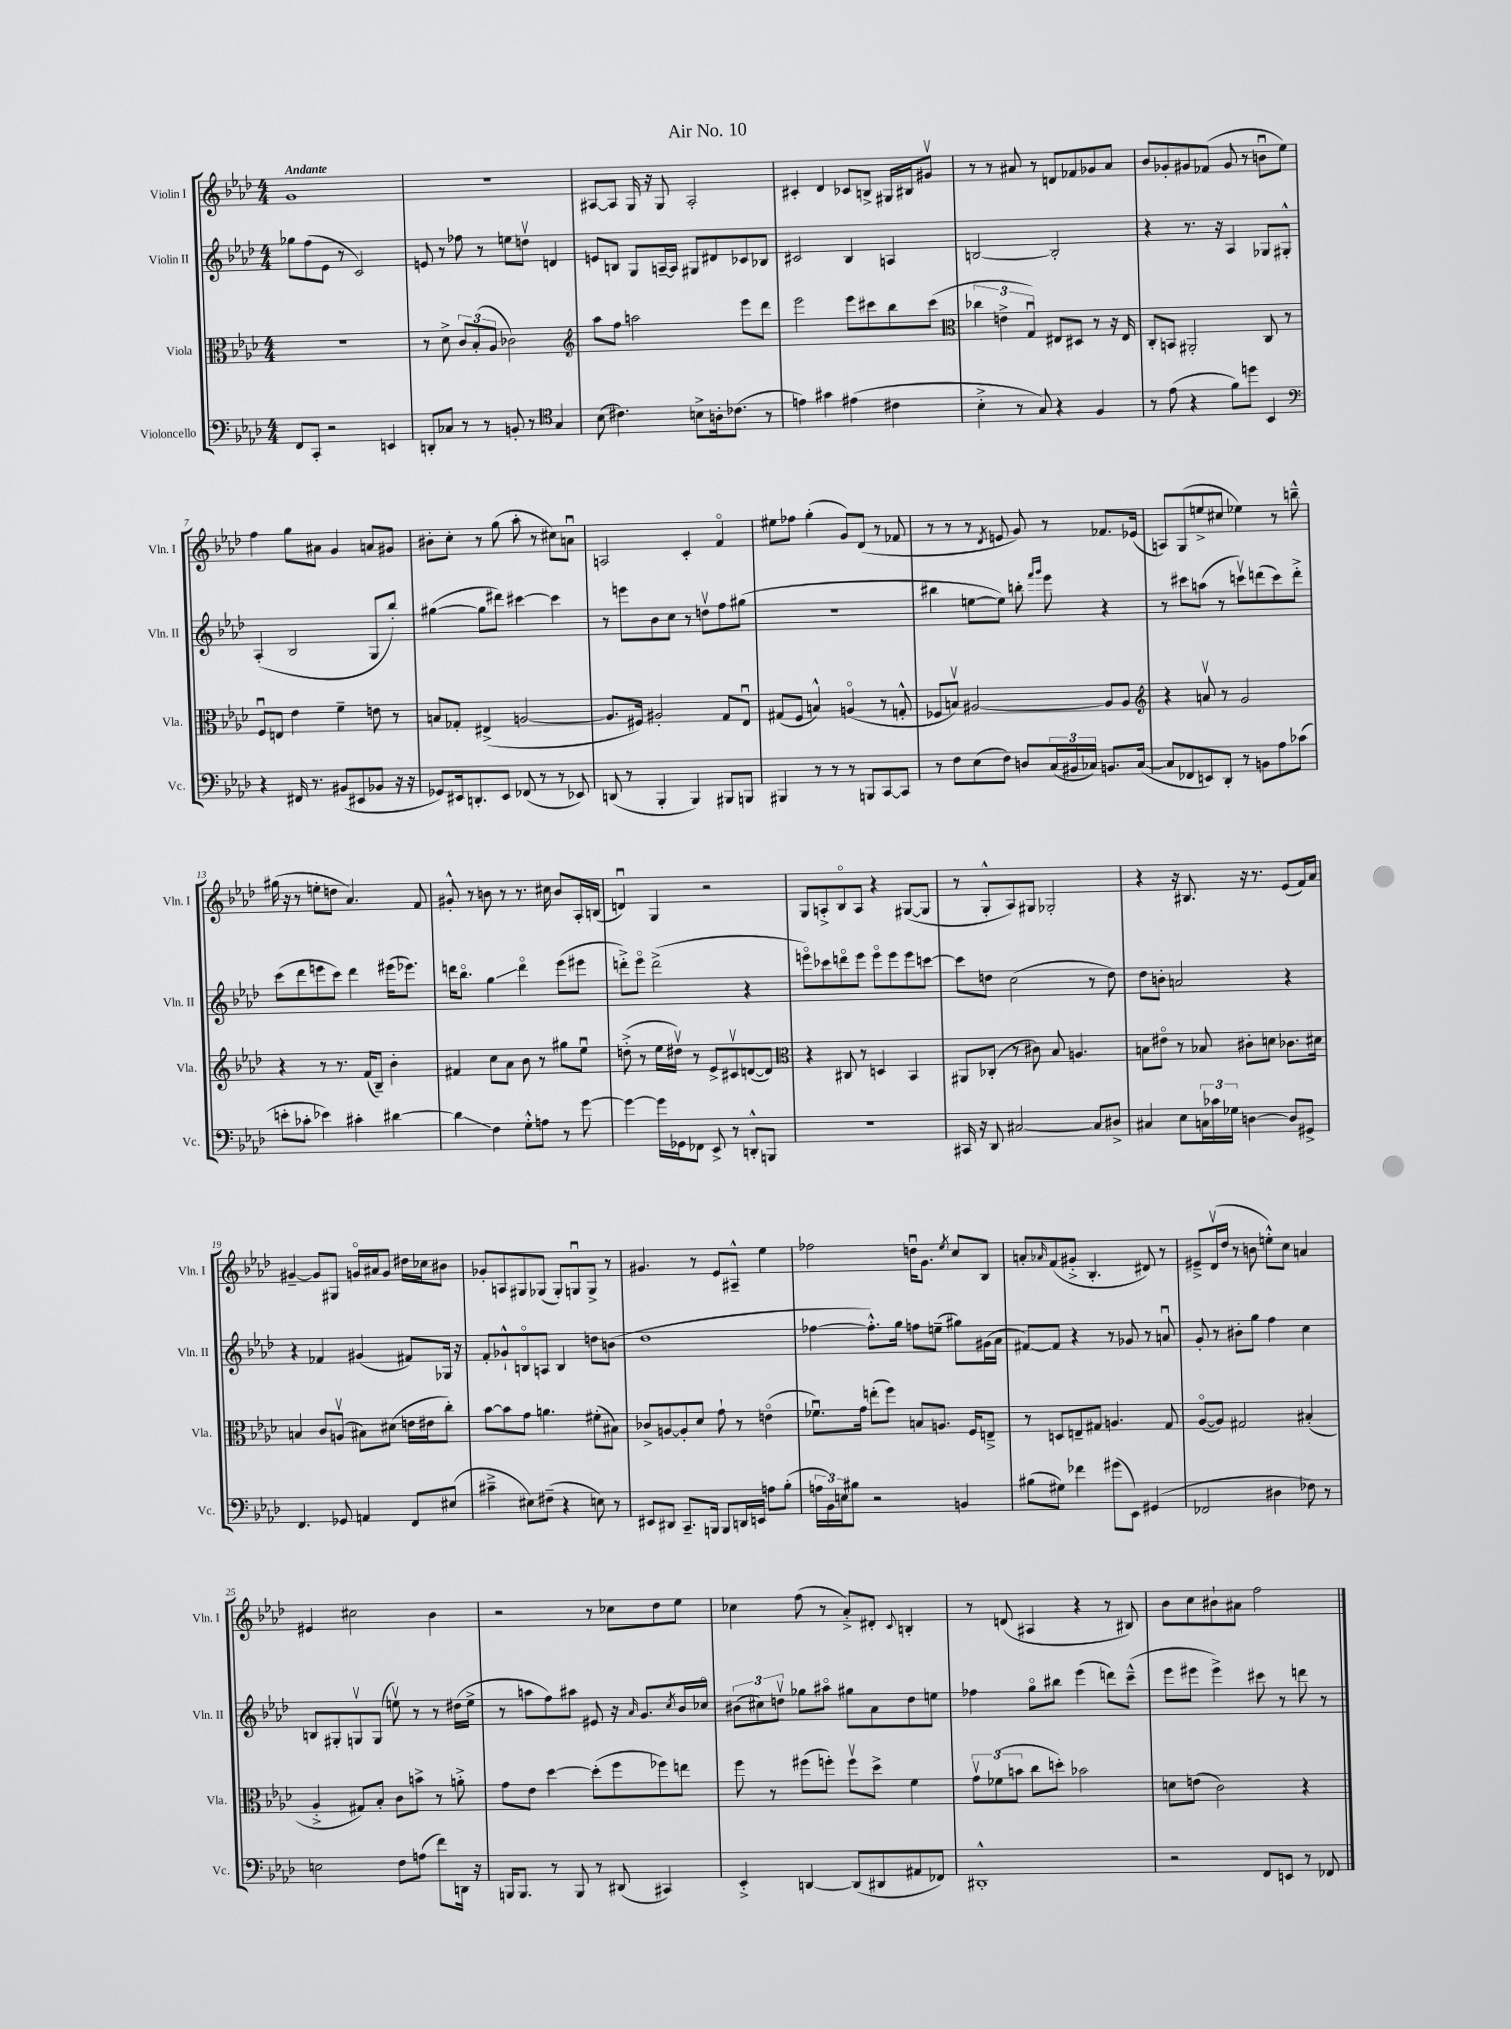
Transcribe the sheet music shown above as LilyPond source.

\header { title = "Air No. 10" }
<<
\new StaffGroup <<
\new Staff = "s0" \with { instrumentName = "Violin I" shortInstrumentName = "Vln. I" } {
    \clef treble \key aes \major \numericTimeSignature \time 4/4 \tempo "Andante"
    g'1 |
    R1 |
    ais8~ ais8 g16 r16 g8 ais2-. |
    cis'4-. des'4 ces'8 b8-> gis16 bis16 gis'8\upbow |
    r8 r8 ais'8 r8 d'8 fes'8 ges'8 ais'8 |
    bes'8 ges'8-. gis'8 fes'8( gis'8 r8 b'8\downbow ees''8) |
    f''4 g''8 ais'8 g'4 a'8 gis'8 |
    bis'8-. c''8-. r8 g''8( aes''8-. r8 cis''8) a'8\downbow |
    a2 c'4-. f'4\flageolet |
    eis''8 fes''8 g''4-.( g'8) des'8( r8 fes'8 |
    r8 r8 r8 \acciaccatura { des'8 } e'8 g'8) r8 fes'8. ees'16( |
    a8) g8( e''8-> cis''8 ees''4) r8 b''8---^ |
    gis''16( r16 r8 e''8-. d''8 aes'4.) f'8 |
    gis'8-.-^ r8 b'8 r8 r8. cis''16 b'8 aes16-. b16( |
    d'4\downbow) g4 r2 |
    g8 a8-.-> bes8\flageolet a8 r4 gis8~( gis8 |
    r8 g8-.-^ aes8) gis8 ges2-. |
    r4 r16 bis8. r16 r8. ees'8( f'16) aes'16 |
    gis'4~-- gis'8 gis8 g'16\flageolet ais'16 g'8 dis''16 ces''16 bis'8 |
    ges'8-. a8 gis8 ges8( ges8-.) g8\downbow g8-> r8 |
    gis'4. r8 ees'8 ais8---^ ees''4 |
    fes''2 d''16\downbow g'8. \acciaccatura { ees''8 } c''8 bes8 |
    a'8-. \grace { aes'16 } f'8( gis'8-.-> bes4.-. dis'8) r8 |
    eis'8---> des'16\upbow( des''16 r8 b'8 e''8-.-^) c''8 a'4 |
    eis'4 cis''2 bes'4 |
    r2 r8 ces''8 des''8 ees''8 |
    ces''4 f''8( r8 aes'8-.->) dis'8-. \appoggiatura { c'8 } b4-. |
    r8 d'8( ais4 r4 r8 bis8) |
    bes'8 c''8 bis'8-! ais'8 f''2 \bar "|." |
}
\new Staff = "s1" \with { instrumentName = "Violin II" shortInstrumentName = "Vln. II" } {
    \clef treble \key aes \major \numericTimeSignature \time 4/4
    ges''8 f''8( ees'8 r8 c'2) |
    e'8 r8 fes''8 r8 e''8 d''8\upbow d'4 |
    e'8 b8 g8 a16~-- a16 gis8 dis'8 ces'8 bes8 |
    cis'2 bes4 a4 |
    b2~ b2-. |
    r4 r8. r16 aes4 ges8 gis8-.-^ |
    aes4-.( bes2 g8 bes''8-.) |
    gis''4~( gis''8 dis'''8) cis'''4~ cis'''4 |
    r8 e'''8 bes'8 c''8 r8 d''8\upbow f''8 gis''8( |
    R1 |
    bis''4 e''8~ e''8) b''8-. \grace { f'''16 g'''16 } ees'''8 r4 |
    r8 cis'''8 a''8( r8 c'''8\upbow) d'''8( c'''8) d'''8-.-> |
    c'''8( des'''8 e'''8 c'''8) des'''4 eis'''16( ees'''8.) |
    d'''16 bes''8.\flageolet g''4\glissando d'''4\flageolet ees'''8( eis'''8 |
    d'''8-.->) ees'''8\flageolet d'''2->( r4 |
    e'''8\flageolet) ces'''8 d'''8\flageolet e'''8 e'''8\flageolet e'''8 e'''8 c'''8~ |
    c'''8 d''8 c''2( r8 d''8) |
    des''8 b'8-. a'2 r4 |
    r4 fes'4 gis'4( fis'8) ges16 r16 |
    f'8-. ges'8-!-^ b8\flageolet a8 b4 d''8 b'8( |
    des''1 |
    fes''4~ fes''8.-.-^) g''16 f''8 e''8--( gis''8) gis'16( aes'16 |
    fis'8~) fis'8 r4 r8 ges'8 r8 a'8\downbow |
    g'8-. r8 bis'8-. g''8 f''4 c''4 |
    b8 gis8-. g8\upbow g8( e''8\upbow) r8 r8 dis''16( e''16-> |
    r8 a''8 f''8) ais''8 eis'8 r16 \grace { aes'16 } g'8. \acciaccatura { c''8 } bes'16 ces''16\flageolet |
    \tuplet 3/2 { bis'8( cis''8) d''8\upbow } ges''8 ais''8\flageolet gis''8 aes'8 d''8 e''8 |
    fes''4 g''8\flageolet bis''8 ees'''4( d'''8) c'''8---^( |
    ees'''8 eis'''8 eis'''4->) cis'''8 r8 d'''8 r8 \bar "|." |
}
\new Staff = "s2" \with { instrumentName = "Viola" shortInstrumentName = "Vla." } {
    \clef alto \key aes \major \numericTimeSignature \time 4/4
    r1 |
    r8 des'8-> \tuplet 3/2 { c'8 bes8-.( aes8 } ces'2) |
    \clef treble aes''8 f''8 a''2 ees'''8 des'''8 |
    ees'''2 ees'''8 cis'''8 bes''8 cis'''8( |
    \clef alto \tuplet 3/2 { ces''4 e'4-> g4\downbow) } eis8 dis8 r8 r16 eis16 |
    c8-. b,8 ais,2-. c8 r8 |
    f8\downbow e8 ees'4 f'4-- e'8 r8 |
    b8 ges8-. eis4->( a2~ |
    a8. fis16) ais2-. g8 ees8\downbow |
    gis8( f8 b4-^) a4\flageolet( r8 g8-.-^ |
    fes8 b8\upbow) ais2~ ais8 ais8 |
    \clef treble r4 a'8\upbow r8 g'2 |
    r4 r8 r8. f'16( bes8--) bes'4-. |
    fis'4 c''8 aes'8 bes'8 r8 gis''8 ees''8\downbow |
    d''8-.->( r8 ees''16 dis''16\upbow) r8 ees'8-> cis'8\upbow d'8~( d'8) |
    \clef alto r4 cis8 r8 d4 bes,4 |
    ais,8 ces8-.( r8 cis'8) bes8 a4. |
    b8 eis'8\flageolet r8 bes8 cis'8-. d'8 ces'8. dis'16 |
    b4 c'8 a8\upbow( bis8) dis'8( e'16 eis'16 c''8-.) |
    bes'8~ bes'8 g'8 a'4. fis'8-.( bis8) |
    ces'8-> a8~ a8-. des'8 g'8-! r8 e'4\flageolet( |
    fes'8.\downbow) g'16 e''8-.( f''8) b8 a8. f16 e8---> |
    r8 d8 e8-- gis8 a4. gis8 |
    aes8~\flageolet( aes8) gis2 bis4-.( |
    aes4-.-> gis8) bes8-. c'8 b'8-> r8 a'8-.-> |
    g'8 ees'8 des''4~ des''8-.( f''8 fes''8) e''8 |
    f''8 r8 fis''8( f''8-.) f''8\upbow des''8-> f'4 |
    \tuplet 3/2 { g'8\upbow fes'8( b'8 } c''8 d''8-.) bes'2 |
    d'8 e'8( c'2) r4 \bar "|." |
}
\new Staff = "s3" \with { instrumentName = "Violoncello" shortInstrumentName = "Vc." } {
    \clef bass \key aes \major \numericTimeSignature \time 4/4
    f,8 c,8-. r2 e,4 |
    d,8-. ces8 r8 r8 b,8-. r8 \clef tenor g4 |
    bes8( cis'4.) b8-> a16-. ces'8.( r8 |
    e'4) gis'4 eis'4( cis'4 |
    bes4-.-> r8 g8) r4 f4 |
    r8 ees'8( r4 f'8) d''8 bes,4 |
    \clef bass r4 fis,16 r8. bis,8( eis,8 bes,8 r16 r16 |
    ges,8) eis,16 d,8.-. eis,8 fes,8( r8 r8 ees,8) |
    d,8( r8 bes,,4-. bes,,4) bis,,8 b,,8 |
    bis,,4 r8 r8 r8 b,,8 c,8~ c,8 |
    r8 f8 ees8( f8) d8 \tuplet 3/2 { c16( bis,16 ces16) } b,8. ces16~( |
    ces8 fes,8 e,8) des,8-. r8 b,8 aes8 ces'8( |
    e'8-. ces'8-. ees'4) cis'4-. dis'4~ |
    dis'4\glissando f4 g8-.-^ a8 r8 g'8~ |
    g'4~ g'16 ges,16 fes,8 ees,8-> r8 d,8-.-^ b,,8 |
    r1 |
    cis,16 r16 des,8 cis2~ cis8 dis8-> |
    cis4 ees8 \tuplet 3/2 { c16 ces'16 ges16 } d4~ d8 gis,8-> |
    f,4. ges,8 a,4 f,8 eis8( |
    cis'4---> eis8) fis8--( r4 e8) r8 |
    eis,8 dis,8 c,8.-- b,,16 b,,8 d,16 e,16 a8 bes8-.( |
    \tuplet 3/2 { a16 bes,16) e16 } bis8 r2 b,4 |
    bis8( gis8) fes'4 gis'8( ees,8) gis,4( |
    fes,2 dis4 fes8) r8 |
    e2 f8 a8( f'8) d,16 r16 |
    b,,16 b,,8. r8 b,,8 r8 dis,8( cis,4) |
    ees,4-.-> d,4~ d,8( dis,8 ais,8 fes,8) |
    dis,1-.-^ |
    r2 f,8 e,8 r8 fes,8 \bar "|." |
}
>>
>>
